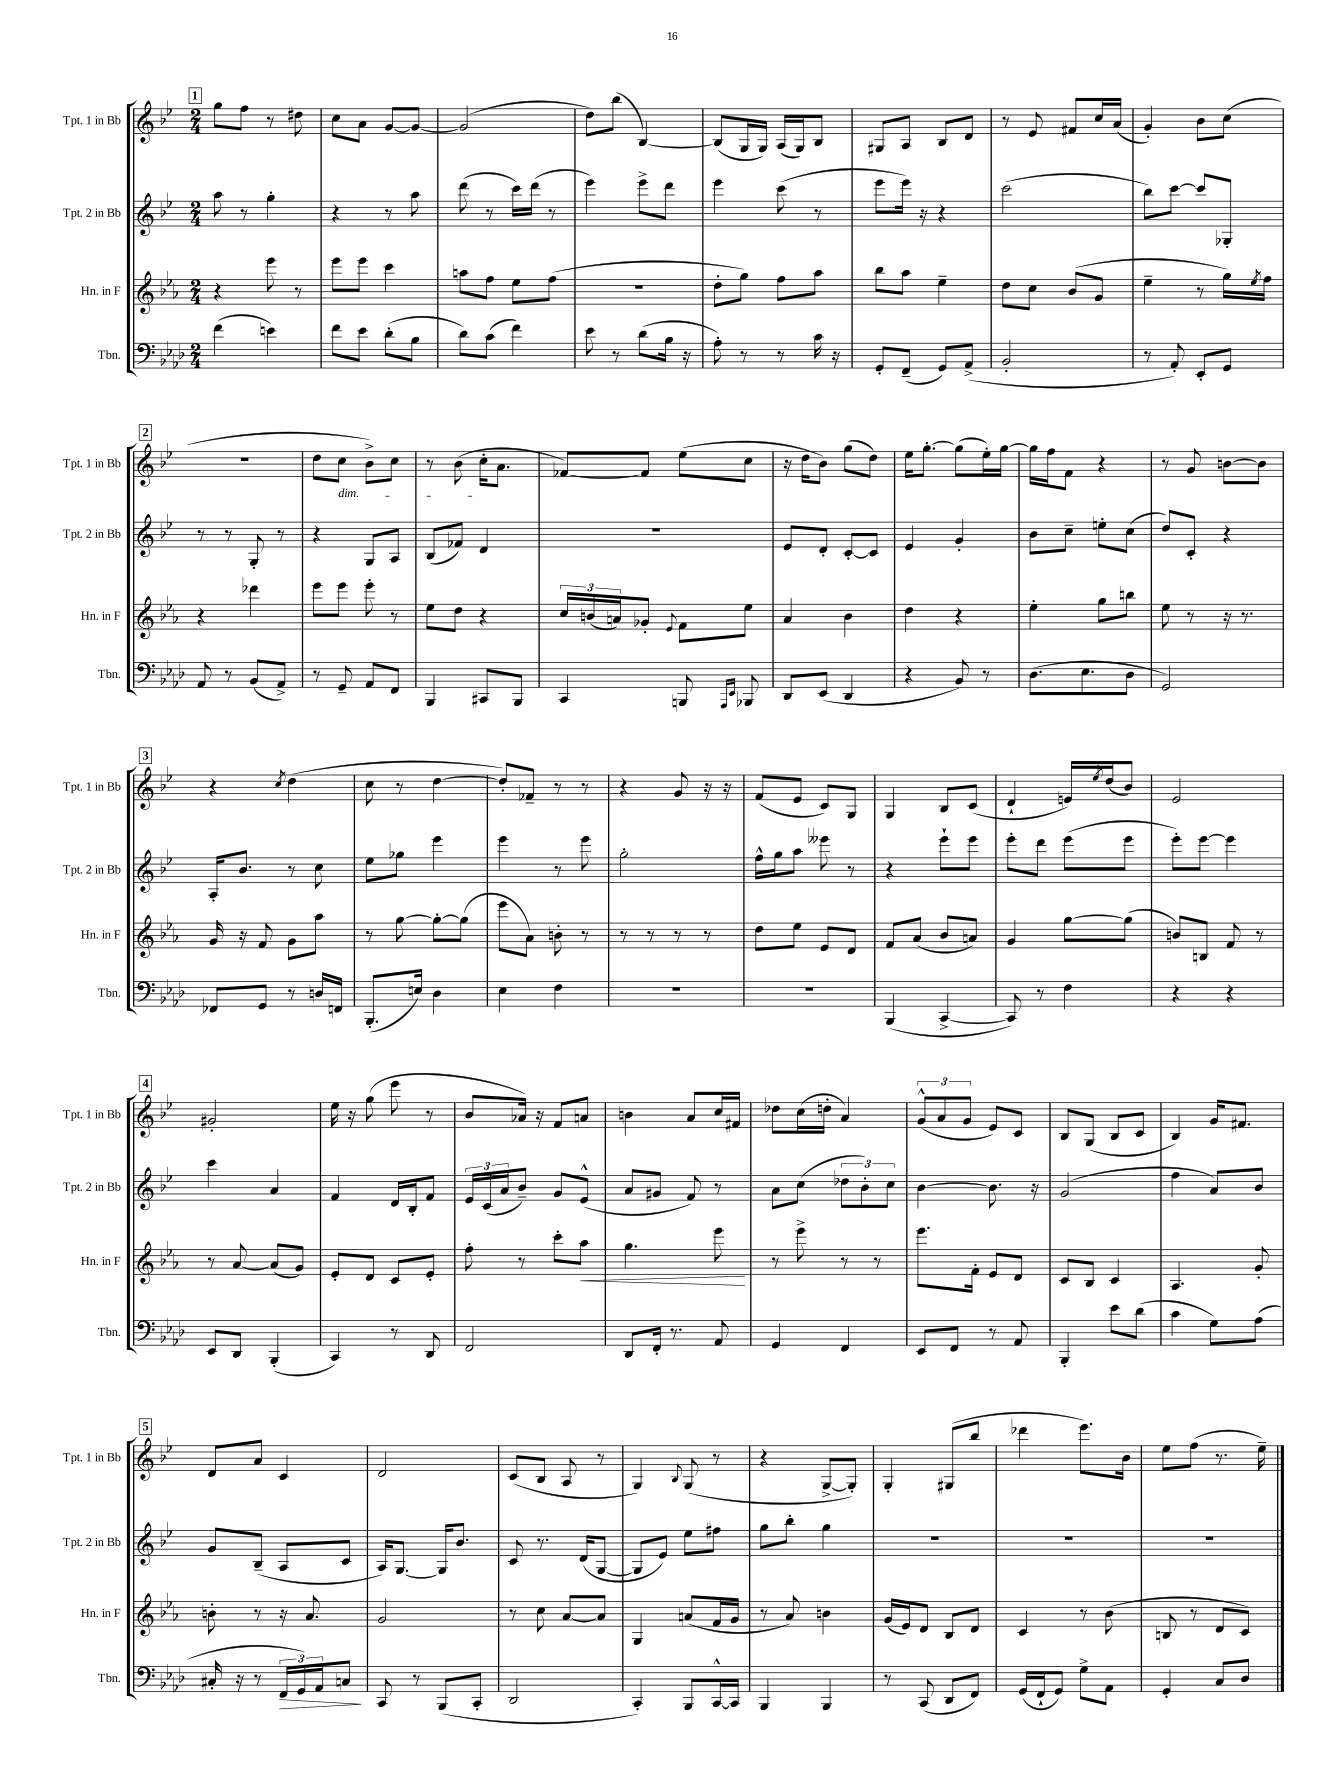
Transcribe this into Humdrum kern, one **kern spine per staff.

**kern	**dynam	**kern	**dynam	**kern	**kern
*part4	*part4	*part3	*part3	*part2	*part1
*staff4	*staff4	*staff3	*staff3	*staff2	*staff1
*I"Tbn.	*	*I"Hn. in F	*	*I"Tpt. 2 in Bb	*I"Tpt. 1 in Bb
*I'Tbn.	*	*I'Hn. in F	*	*I'Tpt. 2 in Bb	*I'Tpt. 1 in Bb
*clefF4	*	*clefG2	*	*clefG2	*clefG2
*k[b-e-a-d-]	*	*k[b-e-a-]	*	*k[b-e-]	*k[b-e-]
*M2/4	*	*M2/4	*	*M2/4	*M2/4
!!LO:REH:place=s1:t=1
=69	=69	=69	=69	=69	=69
(4f\	.	4r	.	8aa\	8gg\L
.	.	.	.	8r	8ff\J
4en\)	.	8eee-\	.	4gg'\	8r
.	.	8r	.	.	8dd#X\
=70	=70	=70	=70	=70	=70
8f\L	.	8eee-\L	.	4r	8cc\L
8e-\J	.	8eee-\J	.	.	8a\J
(8d-'\L	.	4ccc\	.	8r	[8g/L
8B-\J	.	.	.	8aa\	8g/J_
=71	=71	=71	=71	=71	=71
8d-\L)	.	8aan\L	.	(8ddd\	(2g/]
(8c\J	.	8ff\J	.	8r	.
4f\)	.	8ee-\L	.	16ccc\LL)	.
.	.	.	.	(16ddd\JJ	.
.	.	(8ff\J	.	8r	.
=72	=72	=72	=72	=72	=72
8e-\	.	2r	.	4eee-\)	8dd\L)
8r	.	.	.	.	(8bb-\J
(8d-\L	.	.	.	8eee-^\L	[4B-/)
16B-\Jk	.	.	.	8ddd\J	.
16r	.	.	.	.	.
=73	=73	=73	=73	=73	=73
8A-'\)	.	8dd'\L	.	4eee-\	(8B-/L]
8r	.	8gg\J)	.	.	16G/L
.	.	.	.	.	16G/JJ)
8r	.	8ff\L	.	(8ccc\	(16A/LL
.	.	.	.	.	16G/J)
16c\	.	8aa-\J	.	8r	8B-/J
16r	.	.	.	.	.
=74	=74	=74	=74	=74	=74
8GG'/L	.	8bb-\L	.	8eee-\L	8G#X/L
(8FF~/J	.	8aa-\J	.	16eee-\Jk)	8A/J
.	.	.	.	16r	.
8GG/L)	.	4ee-~\	.	4r	8B-/L
(8AA-^/J	.	.	.	.	8d/J
=75	=75	=75	=75	=75	=75
2BB-'/	.	8dd\L	.	(2ccc\	8r
.	.	8cc\J	.	.	8e-/
.	.	(8b-/L	.	.	8f#X/L
.	.	8g/J	.	.	16cc/L
.	.	.	.	.	(16a/JJ
=76	=76	=76	=76	=76	=76
8r	.	4ee-~\	.	8bb-\L)	4g'/)
8AA-'/)	.	.	.	[8ccc\J	.
8EE-'/L	.	8r	.	8ccc/L]	8b-\L
8GG/J	.	16gg\LL)	.	8G-X'/J	(8cc\J
.	.	8qee-/	.	.	.
.	.	16ff\JJ	.	.	.
!!LO:LB:g=z
!!LO:REH:place=s1:t=2
=77	=77	=77	=77	=77	=77
8AA-/	.	4r	.	8r	2r
8r	.	.	.	8r	.
(8BB-/L	.	4ddd-X\	.	8G'/	.
8AA-^/J)	.	.	.	8r	.
=78	=78	=78	=78	=78	=78
8r	.	8eee-\L	.	4r	8dd\L
!	!	!	!	!	!LO:TX:b:i:t=dim.
8GG~/	.	8eee-\J	.	.	8cc\J
8AA-/L	.	8eee-'\	.	8G/L	8b-^\L)
8FF/J	.	8r	.	8A/J	8cc\J
=79	=79	=79	=79	=79	=79
4BBB-/	.	8ee-\L	.	(8B-/L	8r
.	.	8dd\J	.	8f-X/J)	(8b-\
8CC#X/L	.	4r	.	4d/	16cc'\KL
.	.	.	.	.	8.a\J
8BBB-/J	.	.	.	.	.
=80	=80	=80	=80	=80	=80
4CC/	.	24cc/LL	.	2r	[8f-X/L)
.	.	(24bn/	.	.	.
.	.	24an/J)	.	.	.
.	.	8g-X'/J	.	.	8f-/J]
.	.	8qqe-/	.	.	.
8BBBn/	.	8f\L	.	.	(8ee-\L
16qqAAA-/LL	.	.	.	.	.
16qqEE-/JJ	.	.	.	.	.
8BBB-X/	.	8ee-\J	.	.	8cc\J
=81	=81	=81	=81	=81	=81
8DD-/L	.	4a-/	.	8e-/L	16r
.	.	.	.	.	16dd\KL
(8EE-/J	.	.	.	8d'/J	8b-\J)
4DD-/	.	4b-\	.	[8c'/L	(8gg\L
.	.	.	.	8c/J]	8dd\J)
=82	=82	=82	=82	=82	=82
4r	.	4dd\	.	4e-/	16ee-\KL
.	.	.	.	.	[8.gg'\J
8BB-/)	.	4r	.	4g'/	(8gg\L]
8r	.	.	.	.	16ee-'\L)
.	.	.	.	.	[16gg\JJ
=83	=83	=83	=83	=83	=83
(8.D-\L	.	4ee-'\	.	8b-\L	16gg\LL]
.	.	.	.	.	16ff\J
.	.	.	.	8cc~\J	8f\J
8.E-\	.	.	.	.	.
.	.	8gg\L	.	8een'\L	4r
8D-\J	.	8bbn\J	.	(8cc\J	.
=84	=84	=84	=84	=84	=84
2GG/)	.	8ee-\	.	8dd/L)	8r
.	.	8r	.	8c'/J	8g/
.	.	16r	.	4r	[8bn\L
.	.	8.r	.	.	.
.	.	.	.	.	8b\J]
!!LO:LB:g=z
!!LO:REH:place=s1:t=3
=85	=85	=85	=85	=85	=85
8FF-X/L	.	16g/	.	16A'/KL	4r
.	.	16r	.	8.b-/J	.
8GG/J	.	8f/	.	.	.
.	.	.	.	.	8qcc/
8r	.	8g\L	.	8r	(4dd\
16Dn/LL	.	8aa-\J	.	8cc\	.
16FFn/JJ	.	.	.	.	.
=86	=86	=86	=86	=86	=86
(8.BBB-'/L	.	8r	.	8ee-\L	8cc\
.	.	[8gg\	.	8gg-X\J	8r
16En/Jk)	.	.	.	.	.
4D-\	.	8gg'\L_	.	4eee-\	[4dd\
.	.	(8gg\J]	.	.	.
=87	=87	=87	=87	=87	=87
4E-\	.	8eee-\L	.	4eee-\	8dd'/L])
.	.	8a-\J)	.	.	8f-X~/J
4F\	.	8bn'\	.	8r	8r
.	.	8r	.	8eee-\	8r
=88	=88	=88	=88	=88	=88
2r	.	8r	.	2gg'\	4r
.	.	8r	.	.	.
.	.	8r	.	.	8g/
.	.	8r	.	.	16r
.	.	.	.	.	16r
=89	=89	=89	=89	=89	=89
2r	.	8dd\L	.	16ff^^\LL	(8f/L
.	.	.	.	16gg\J	.
.	.	8ee-\J	.	8aa\J	8e-/J
.	.	8e-/L	.	8eee--X\	8c/L)
.	.	8d/J	.	8r	8G/J
=90	=90	=90	=90	=90	=90
(4BBB-/	.	8f/L	.	4r	4G/
.	.	(8a-/J	.	.	.
[4CC^/	.	8b-/L	.	8eee-`\L	8B-/L
.	.	8an/J)	.	8eee-\J	(8c/J
=91	=91	=91	=91	=91	=91
8CC/])	.	4g/	.	8eee-'\L	4d`/
8r	.	.	.	8ddd\J	.
4F\	.	[8gg\L	.	(8eee-\L	16en/LL)
.	.	.	.	.	8qee-/
.	.	.	.	.	(16dd/J
.	.	(8gg\J]	.	8eee-\J	8b-/J)
=92	=92	=92	=92	=92	=92
4r	.	8bn/L)	.	8eee-'\L)	2e-/
.	.	8Bn/J	.	[8eee-\J	.
4r	.	8f/	.	4eee-\]	.
.	.	8r	.	.	.
!!LO:LB:g=z
!!LO:REH:place=s1:t=4
=93	=93	=93	=93	=93	=93
8EE-/L	.	8r	.	4ccc\	2g#X'/
8DD-/J	.	[8a-/	.	.	.
(4BBB-'/	.	(8a-/L]	.	4a/	.
.	.	8g/J)	.	.	.
=94	=94	=94	=94	=94	=94
4CC/)	.	8e-'/L	.	4f/	16ee-\
.	.	.	.	.	16r
.	.	8d/J	.	.	(8gg\
8r	.	8c/L	.	16d/LL	8eee-\
.	.	.	.	16B-'/J	.
8DD-/	.	8e-'/J	.	8f/J	8r
=95	=95	=95	=95	=95	=95
2FF/	.	8ff'\	.	24e-/LL	8b-/L
.	.	.	.	(24c/	.
.	.	.	.	24a/J	.
.	.	8r	.	8b-~/J)	16a-X/Jk)
.	.	.	.	.	16r
.	.	8ccc'\L	.	8g/L	8f/L
!	!	!	!LO:HP:b	!	!
.	.	8aa-\J	<	(8e-^^/J	8an/J
=96	=96	=96	=96	=96	=96
8DD-/L	.	4.gg\	.	8a/L	4bn\
16FF'/Jk	.	.	.	8g#X/J	.
8.r	.	.	.	.	.
.	.	.	.	8f/)	8a/L
8AA-/	.	8eee-\	.	8r	16cc/L
.	.	.	.	.	16f#X/JJ
.	.	.	[	.	.
=97	=97	=97	=97	=97	=97
4GG/	.	8r	.	8a\L	8dd-X\L
.	.	8eee-^\	.	(8cc\J	(16cc\L
.	.	.	.	.	16ddn'\JJ
4FF/	.	8r	.	12dd-X\L	4a/)
.	.	.	.	12b-'\)	.
.	.	8r	.	.	.
.	.	.	.	12cc\J	.
=98	=98	=98	=98	=98	=98
8EE-/L	.	8.eee-\L	.	[4b-\	(12g^^/L
.	.	.	.	.	12a/
8FF/J	.	.	.	.	.
.	.	.	.	.	12g/J
.	.	16f'\Jk	.	.	.
8r	.	8e-/L	.	8.b-\]	8e-/L)
8AA-/	.	8d/J	.	.	8c/J
.	.	.	.	16r	.
=99	=99	=99	=99	=99	=99
4BBB-'/	.	8c/L	.	(2g/	8B-/L
.	.	8B-/J	.	.	(8G/J
8e-\L	.	4c/	.	.	8B-/L
(8d-\J	.	.	.	.	8c/J
=100	=100	=100	=100	=100	=100
4c\	.	4.A-/	.	4ff\	4B-/)
8G\L)	.	.	.	8a/L)	16g/KL
.	.	.	.	.	8.f#X/J
(8A-\J	.	8g'/	.	8b-/J	.
!!LO:LB:g=z
!!LO:REH:place=s1:t=5
=101	=101	=101	=101	=101	=101
16C#X'/	.	8bn'\	.	8g/L	8d/L
16r	.	.	.	.	.
8r	.	8r	.	(8B-~/J	8a/J
!	!LO:HP:b	!	!	!	!
24FF/LL	>	16r	.	8A/L	4c/
24GG/)	.	.	.	.	.
.	.	8.a-/	.	.	.
24AA-/J	.	.	.	.	.
8Cn/J	.	.	.	8c/J	.
.	]	.	.	.	.
=102	=102	=102	=102	=102	=102
8CC/	.	2g/	.	16A/KL)	2d/
.	.	.	.	[8.G/J	.
8r	.	.	.	.	.
(8BBB-/L	.	.	.	16G/KL]	.
.	.	.	.	8.b-/J	.
8CC'/J	.	.	.	.	.
=103	=103	=103	=103	=103	=103
2DD-/	.	8r	.	8c/	(8c/L
.	.	8cc\	.	8.r	8B-/J
.	.	[8a-/L	.	.	8A/
.	.	.	.	(16d/KL	.
.	.	8a-/J]	.	[8G/J	8r
=104	=104	=104	=104	=104	=104
4CC'/)	.	4G/	.	8G/L]	4G/)
.	.	.	.	8e-/J)	.
.	.	.	.	.	8qqB-/
8BBB-/L	.	(8an/L	.	8ee-\L	(8G/
[16CC^^/L	.	16f/L	.	8ff#X\J	8r
16CC/JJ]	.	16g/JJ	.	.	.
=105	=105	=105	=105	=105	=105
4BBB-/	.	8r	.	8gg\L	4r
.	.	8a-/)	.	8bb-'\J	.
4BBB-/	.	4bn\	.	4gg\	[8G^/L
.	.	.	.	.	8G'/J])
=106	=106	=106	=106	=106	=106
8r	.	(16g/LL	.	2r	4G'/
.	.	16e-/J)	.	.	.
(8CC/	.	8d/J	.	.	.
8DD-/L	.	8B-/L	.	.	(8G#X/L
8FF/J)	.	8d/J	.	.	8bb-/J
=107	=107	=107	=107	=107	=107
(16GG/LL	.	4c/	.	2r	4ddd-X\
16FF`/J	.	.	.	.	.
8GG/J)	.	.	.	.	.
8G^\L	.	8r	.	.	8.eee-\L)
8AA-\J	.	(8b-\	.	.	.
.	.	.	.	.	16b-\Jk
=108	=108	=108	=108	=108	=108
4GG'/	.	8Bn/	.	2r	8ee-\L
.	.	8r	.	.	(8ff\J
8C/L	.	8d/L	.	.	8.r
8D-/J	.	8c/J)	.	.	.
.	.	.	.	.	16ee-~\)
==	==	==	==	==	==
*-	*-	*-	*-	*-	*-
